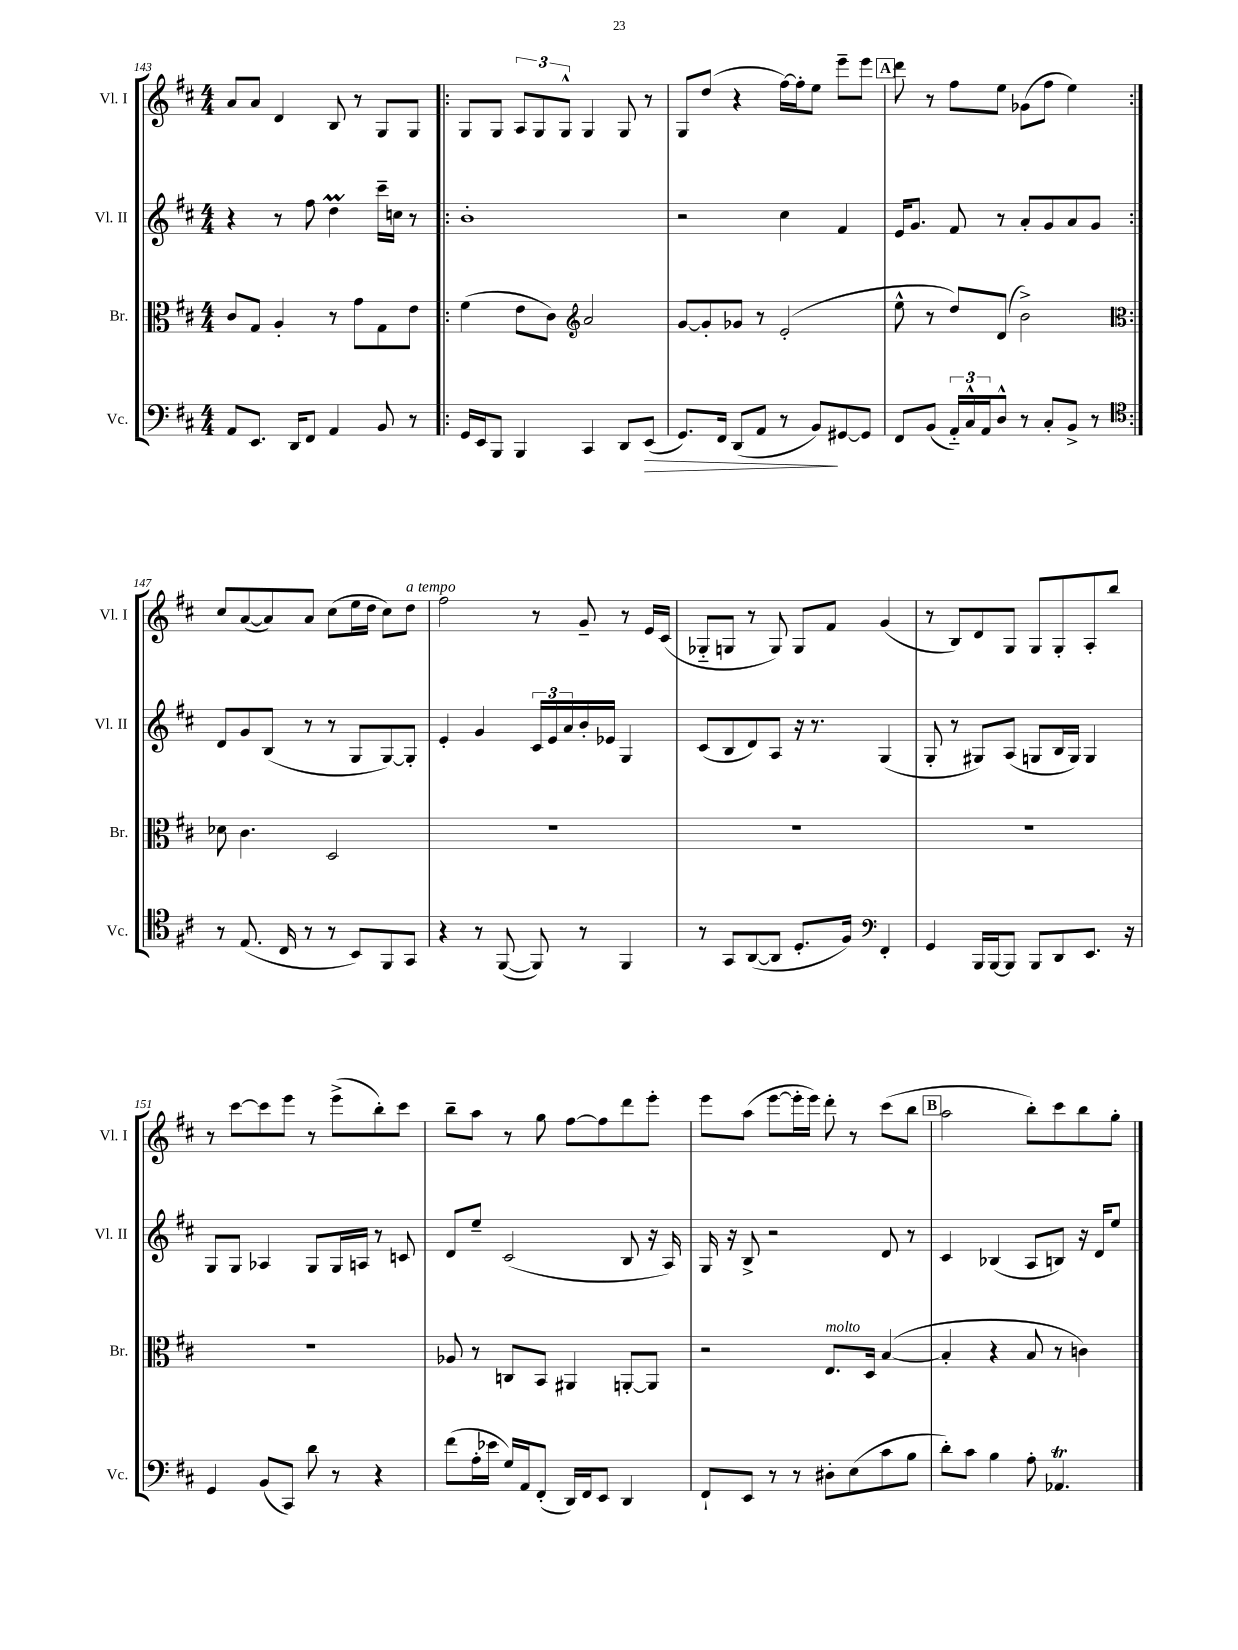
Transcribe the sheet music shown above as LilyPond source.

<<
\new StaffGroup <<
\new Staff = "s0" \with { instrumentName = "Vl. I" shortInstrumentName = "Vl. I" } {
    \clef treble \key d \major \numericTimeSignature \time 4/4
    a'8 a'8 d'4 b8 r8 g8 g8 |
    \repeat volta 2 { g8 g8 \tuplet 3/2 { a8 g8 g8-^ } g4 g8 r8 |
    g8 d''8( r4 fis''16~) fis''16-. e''8 e'''8-- e'''8 |
    \mark \markup { \box "A" } d'''8 r8 fis''8 e''8 ges'8( fis''8 e''4) | }
    cis''8 a'8~( a'8) a'8 cis''8( e''16 d''16 cis''8) d''8^\markup { \italic "a tempo" } |
    fis''2 r8 g'8-- r8 e'16 cis'16( |
    ges8-_ g8 r8 g8) g8 fis'8 g'4( |
    r8 b8) d'8 g8 g8 g8-. a8-. b''8 |
    r8 cis'''8~ cis'''8 e'''8 r8 e'''8->( b''8-.) cis'''8 |
    b''8-- a''8 r8 g''8 fis''8~ fis''8 d'''8 e'''8-. |
    e'''8 a''8( e'''8~ e'''16-. e'''16) d'''8-. r8 cis'''8( b''8 |
    \mark \markup { \box "B" } a''2 b''8-.) cis'''8 b''8 g''8-. \bar "|." |
}
\new Staff = "s1" \with { instrumentName = "Vl. II" shortInstrumentName = "Vl. II" } {
    \clef treble \key d \major \numericTimeSignature \time 4/4
    r4 r8 fis''8 d''4\prall cis'''16-- c''16 r8 |
    \repeat volta 2 { b'1-. |
    r2 cis''4 fis'4 |
    \mark \markup { \box "A" } e'16 g'8. fis'8 r8 a'8-. g'8 a'8 g'8 | }
    d'8 g'8 b8( r8 r8 g8 g8~) g8-. |
    e'4-. g'4 \tuplet 3/2 { cis'16 e'16 a'16 } b'16-. ees'16 g4 |
    cis'8( b8 d'8) a8 r16 r8. g4( |
    g8-. r8 gis8) a8( g8 b16 g16) g4 |
    g8 g8 aes4 g8 g16 a16 r8 c'8 |
    d'8 e''8-- cis'2( b8 r16 a16) |
    g16 r16 b8-> r2 d'8 r8 |
    \mark \markup { \box "B" } cis'4 bes4( a8 b8) r16 d'16 e''8 \bar "|." |
}
\new Staff = "s2" \with { instrumentName = "Br." shortInstrumentName = "Br." } {
    \clef alto \key d \major \numericTimeSignature \time 4/4
    cis'8 g8 a4-. r8 g'8 g8 e'8 |
    \repeat volta 2 { fis'4( e'8 cis'8) \clef treble a'2 |
    g'8~ g'8-. ges'8 r8 e'2-.( |
    \mark \markup { \box "A" } e''8-^ r8 d''8) d'8( b'2->) | }
    \clef alto des'8 cis'4. d2 |
    R1 |
    R1 |
    R1 |
    R1 |
    aes8 r8 c8 b,8 ais,4 a,8~-. a,8 |
    r2 e8.^\markup { \italic "molto" } d16 b4~( |
    \mark \markup { \box "B" } b4-. r4 b8 r8 c'4) \bar "|." |
}
\new Staff = "s3" \with { instrumentName = "Vc." shortInstrumentName = "Vc." } {
    \clef bass \key d \major \numericTimeSignature \time 4/4
    a,8 e,8. d,16 fis,8 a,4 b,8 r8 |
    \repeat volta 2 { g,16 e,16 b,,8 b,,4 cis,4 d,8 e,8\>( |
    g,8.) fis,16 d,8( a,8 r8 b,8\!) gis,8~ gis,8 |
    \mark \markup { \box "A" } fis,8 b,8( \tuplet 3/2 { a,16-_) cis16-^ a,16 } d8-^ r8 cis8-. b,8-> r8 | }
    \clef tenor r8 e8.( cis16 r8 r8 b,8) fis,8 g,8 |
    r4 r8 fis,8~( fis,8) r8 fis,4 |
    r8 g,8 a,8~( a,8 d8.-. fis16) \clef bass fis,4-. |
    g,4 b,,16 b,,16~ b,,8 b,,8 d,8 e,8. r16 |
    g,4 b,8( cis,8) d'8 r8 r4 |
    fis'8( a16-. ees'16 g16) a,16 fis,8-.( d,16) fis,16 e,8 d,4 |
    fis,8-! e,8 r8 r8 dis8-. e8( cis'8 b8 |
    \mark \markup { \box "B" } d'8-.) cis'8 b4 a8-. aes,4.\trill \bar "|." |
}
>>
>>
\layout { \context { \Score currentBarNumber = #143 } }
